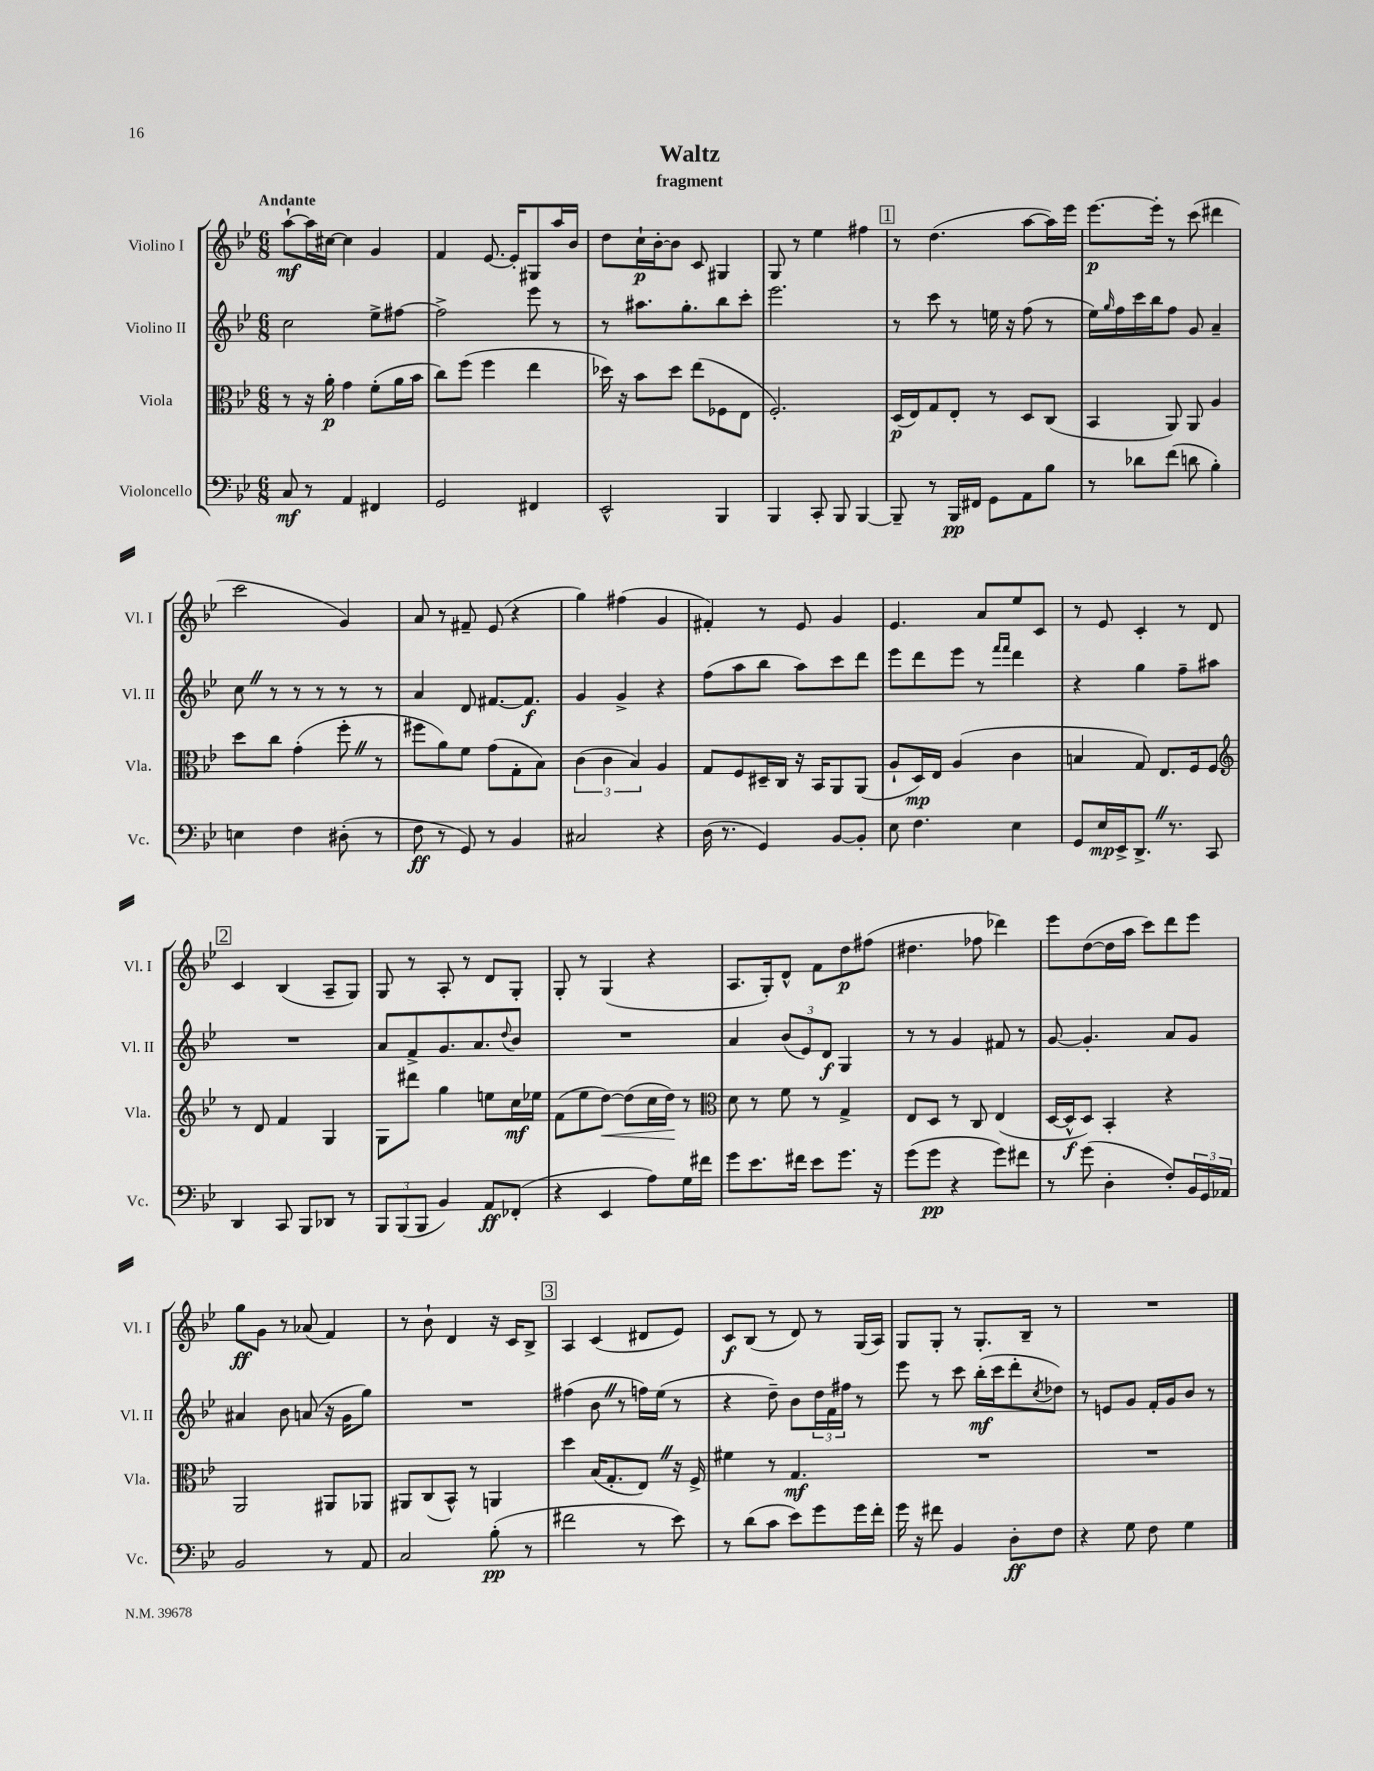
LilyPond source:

\header { title = "Waltz" subtitle = "fragment" }
<<
\new StaffGroup <<
\new Staff = "s0" \with { instrumentName = "Violino I" shortInstrumentName = "Vl. I" } {
    \clef treble \key bes \major \numericTimeSignature \time 6/8 \tempo "Andante"
    a''8~-!\mf a''16 cis''16~ cis''4 g'4 |
    f'4 ees'8.~ ees'16-. gis8 a''16 bes'16 |
    d''8 c''16-!\p bes'16~-. bes'8 c'8 gis4 |
    g8 r8 ees''4 fis''4 |
    \mark \markup { \box "1" } r8 d''4.( a''8~ a''16) ees'''16 |
    ees'''8.~\p ees'''16-. r8 c'''8( dis'''4 |
    c'''2 g'4) |
    a'8 r8 fis'8-- ees'8( r4 |
    g''4) fis''4( g'4 |
    fis'4-.) r8 ees'8 g'4 |
    ees'4. a'8 ees''8 c'8 |
    r8 ees'8 c'4-. r8 d'8 |
    \mark \markup { \box "2" } c'4 bes4( a8-- g8) |
    g8 r8 a8-. r8 d'8 g8-. |
    g8-. r8 g4( r4 |
    a8. g16-.) d'8-^ f'8 d''8\p fis''8( |
    dis''4. fes''8 des'''4) |
    ees'''8 d''8~( d''16 a''16 c'''8) d'''8 ees'''8 |
    g''8\ff g'8 r8 aes'8( f'4) |
    r8 bes'8-! d'4 r16 c'16 bes8-> |
    \mark \markup { \box "3" } a4 c'4( dis'8 ees'8) |
    c'8\f bes8( r8 d'8) r8 g16( a16) |
    g8 g8-. r8 g8.-. bes16-- r8 |
    R2. \bar "|." |
}
\new Staff = "s1" \with { instrumentName = "Violino II" shortInstrumentName = "Vl. II" } {
    \clef treble \key bes \major \numericTimeSignature \time 6/8
    c''2 ees''8-> fis''8~ |
    fis''2-> ees'''8 r8 |
    r8 ais''8. g''8.-. bes''8 c'''8-. |
    ees'''2. |
    \mark \markup { \box "1" } r8 c'''8 r8 e''16 r16 f''8( r8 |
    ees''16) \grace { g''16 } f''16 c'''16 bes''16 f''8 g'8 a'4-- |
    c''8 \once \override BreathingSign.text = \markup { \musicglyph "scripts.caesura.straight" } \breathe r8 r8 r8 r8 r8 |
    a'4 d'8 fis'8.~ fis'8.\f |
    g'4 g'4-> r4 |
    f''8( a''8 bes''8 a''8) c'''8 d'''8 |
    ees'''8 d'''8 ees'''8 r8 \grace { f'''16 f'''16 } d'''4 |
    r4 g''4 f''8-- ais''8 |
    \mark \markup { \box "2" } R2. |
    a'8 f'8-> g'8. a'8. \appoggiatura { d''8 } bes'8 |
    R2. |
    a'4 \tuplet 3/2 { bes'8( ees'8) d'8\f } g4 |
    r8 r8 g'4 fis'8 r8 |
    g'8~ g'4.-. a'8 g'8 |
    ais'4 bes'8 a'8( r16 g'16 g''8) |
    R2. |
    \mark \markup { \box "3" } fis''4( bes'8 \once \override BreathingSign.text = \markup { \musicglyph "scripts.caesura.straight" } \breathe r8 f''16) ees''16( r8 |
    r4 d''8--) bes'8 \tuplet 3/2 { d''16 f'16 fis''16 } r8 |
    ees'''8 r8 c'''8 bes''16-.\mf( c'''16 d'''8-. \acciaccatura { c''8 } des''8) |
    r8 e'8 g'8 f'16-. g'16 bes'8 r8 \bar "|." |
}
\new Staff = "s2" \with { instrumentName = "Viola" shortInstrumentName = "Vla." } {
    \clef alto \key bes \major \numericTimeSignature \time 6/8
    r8 r16 a'16-.\p g'4 f'8-.( a'16 bes'16 |
    c''8) f''8( f''4 ees''4 |
    des''16) r16 bes'8 des''8 ees''8( fes8 ees8 |
    f2.-.) |
    \mark \markup { \box "1" } d16\p( ees16) g8 ees8-. r8 d8 c8( |
    bes,4 a,8) a,8 a4 |
    d''8 c''8 g'4-.( f''8-. \once \override BreathingSign.text = \markup { \musicglyph "scripts.caesura.straight" } \breathe r8 |
    fis''8 a'8) f'8 g'8( g8-. bes8) |
    \tuplet 3/2 { c'4( c'4 bes4) } a4 |
    g8 f8 dis16-- c16 r16 bes,16 a,8 a,8( |
    a8-! d16\mp) ees16 a4( c'4 |
    b4 g8) ees8. f16 f8 |
    \mark \markup { \box "2" } \clef treble r8 d'8 f'4 g4 |
    g8 dis'''8 g''4 e''8 c''16\mf ees''16 |
    f'8( ees''8 d''8~\<) d''8( c''16 d''16\!) r8 |
    \clef alto d'8 r8 f'8 r8 g4-> |
    ees8 d8 r8 c8 ees4( |
    d16~ d16-^\f d8) bes,4-. r4 |
    a,2 ais,8 aes,8 |
    ais,8 c8( bes,8-^) r8 a,4 |
    \mark \markup { \box "3" } d''4 bes16( g8.-. ees8) \once \override BreathingSign.text = \markup { \musicglyph "scripts.caesura.straight" } \breathe r16 f16-> |
    fis'4 r8 g4.\mf |
    R2. |
    R2. \bar "|." |
}
\new Staff = "s3" \with { instrumentName = "Violoncello" shortInstrumentName = "Vc." } {
    \clef bass \key bes \major \numericTimeSignature \time 6/8
    c8\mf r8 a,4 fis,4 |
    g,2 fis,4 |
    ees,2-^ bes,,4 |
    bes,,4 c,8-. bes,,8 bes,,4~ |
    \mark \markup { \box "1" } bes,,8-- r8 bes,,16\pp fis,16 g,8 a,8 bes8 |
    r8 des'8 f'8( d'8 bes4-.) |
    e4 f4 dis8-.( r8 |
    f8\ff r8 g,8) r8 bes,4 |
    cis2 r4 |
    d16( r8. g,4) bes,8~ bes,8-. |
    ees8 f4. ees4 |
    g,8 ees16\mp ees,16-> d,8.-> \once \override BreathingSign.text = \markup { \musicglyph "scripts.caesura.straight" } \breathe r8. c,8 |
    \mark \markup { \box "2" } d,4 c,8 bes,,8 des,8 r8 |
    \tuplet 3/2 { bes,,8 bes,,8( bes,,8 } bes,4) a,8\ff fes,8-.( |
    r4 ees,4 a8) g16 fis'16 |
    g'8 ees'8. fis'16 ees'8 g'8. r16 |
    g'8( g'8\pp r4 g'8) fis'8 |
    r8 g'8( d4-. f8-.) \tuplet 3/2 { bes,16 g,16 aes,16 } |
    bes,2 r8 a,8 |
    c2 bes8-.\pp( r8 |
    \mark \markup { \box "3" } fis'2 r8 ees'8) |
    r8 d'8( c'8 ees'8) g'8 g'16 f'16-. |
    g'16 r16 fis'8 bes,4 d8-.\ff f8 |
    r4 g8 f8 g4 \bar "|." |
}
>>
>>
\layout { \context { \Score \remove "Bar_number_engraver" } }
